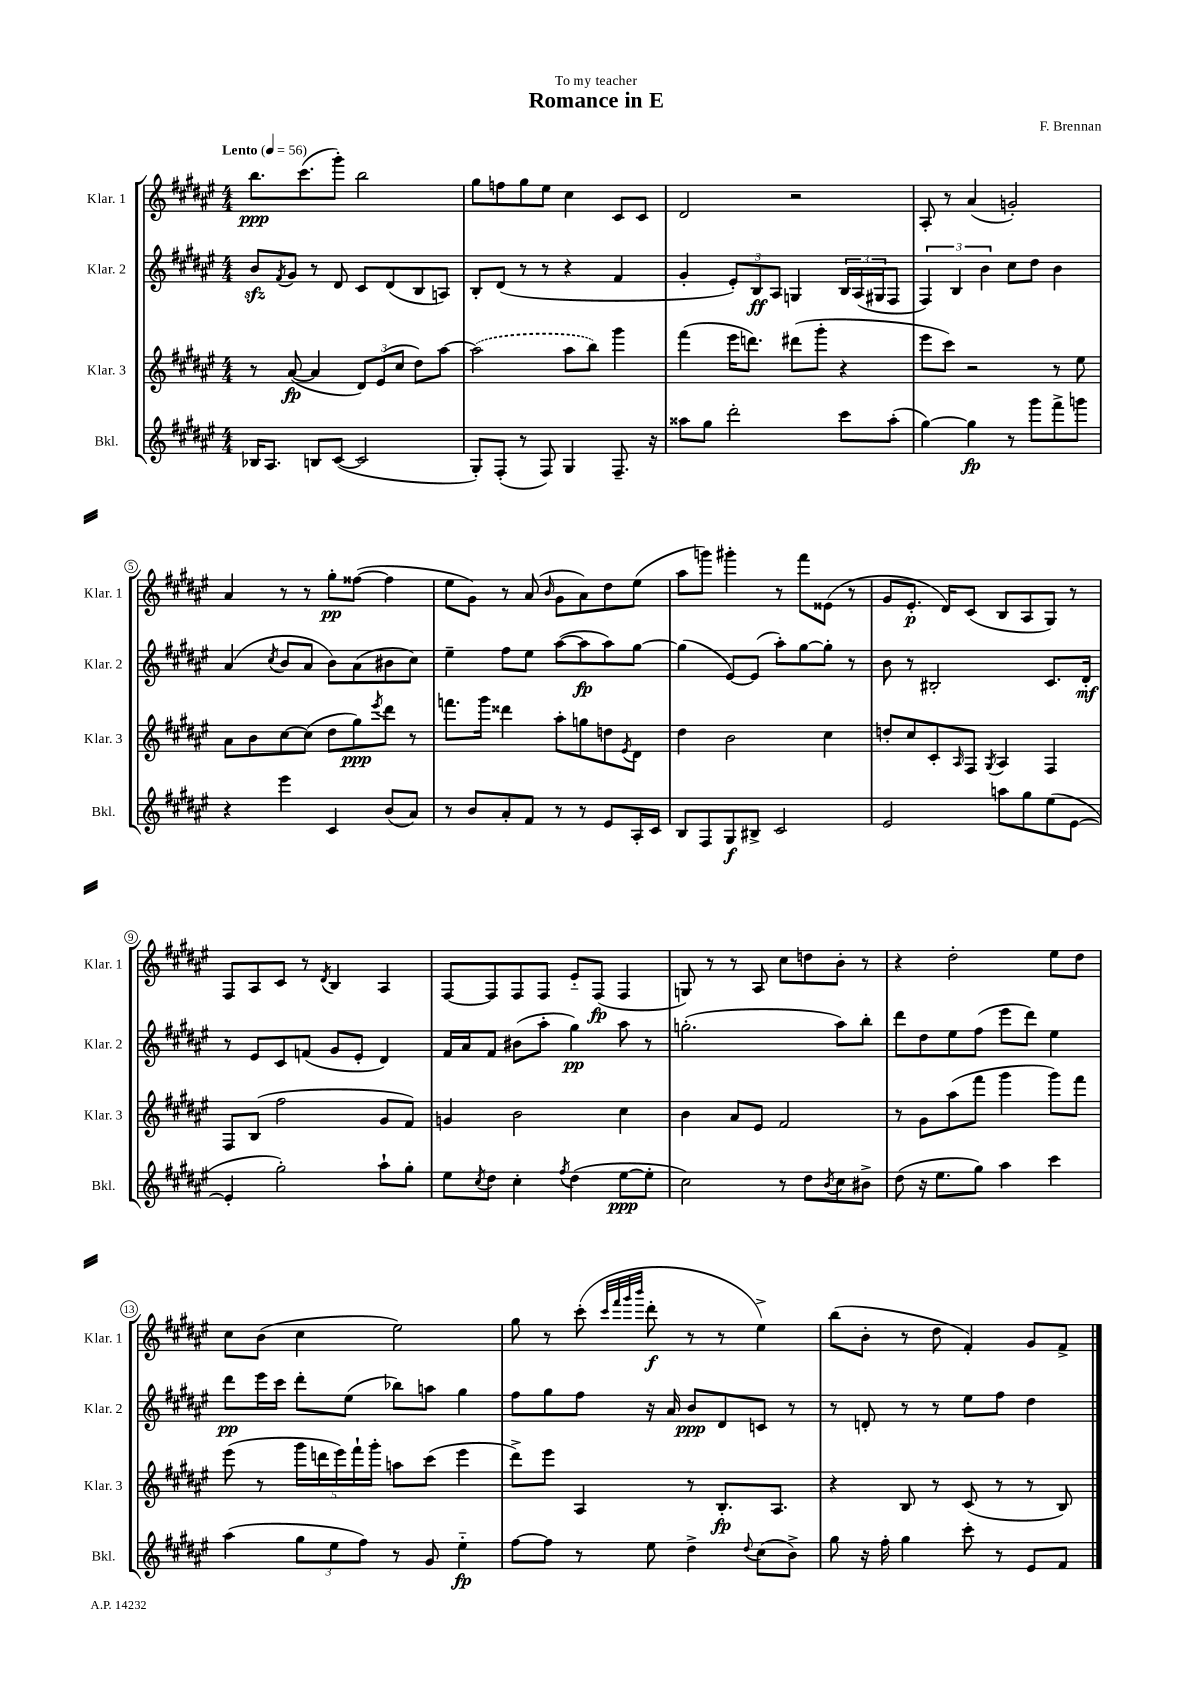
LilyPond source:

\header { title = "Romance in E" composer = "F. Brennan" dedication = "To my teacher" }
<<
\new StaffGroup <<
\new Staff = "s0" \with { instrumentName = "Klar. 1" shortInstrumentName = "Klar. 1" } {
    \clef treble \key fis \major \numericTimeSignature \time 4/4 \tempo "Lento" 4 = 56
    b''8.\ppp cis'''8.( gis'''8-.) b''2 |
    gis''8 f''8 gis''8 eis''8 cis''4 cis'8 cis'8 |
    dis'2 r2 |
    ais8-. r8 ais'4( g'2-.) |
    ais'4 r8 r8 gis''8-.\pp fisis''8~( fisis''4 |
    eis''8 gis'8) r8 ais'8( \grace { b'16 } gis'8 ais'8) dis''8 eis''8( |
    ais''8 g'''8) gis'''4-. r8 fis'''8 eisis'8( r8 |
    gis'8 eis'8.-.\p dis'16) cis'8( b8 ais8 gis8) r8 |
    fis8 ais8 cis'8 r8 \acciaccatura { dis'8 } b4 ais4 |
    fis8~ fis8 fis8 fis8 eis'8-_ fis8\fp( fis4 |
    g8) r8 r8 ais8 cis''8 d''8 b'8-. r8 |
    r4 dis''2-. eis''8 dis''8 |
    cis''8 b'8( cis''4 eis''2) |
    gis''8 r8 cis'''8-.( \grace { cis'''32 fis'''32 gis'''32 b'''32 } dis'''8-.\f r8 r8 eis''4->) |
    b''8( b'8-. r8 dis''8 fis'4-.) gis'8 fis'8-> \bar "|." |
}
\new Staff = "s1" \with { instrumentName = "Klar. 2" shortInstrumentName = "Klar. 2" } {
    \clef treble \key fis \major \numericTimeSignature \time 4/4
    b'8\sfz \acciaccatura { fis'8 } gis'8 r8 dis'8 cis'8 dis'8( b8 a8) |
    b8-. dis'8( r8 r8 r4 fis'4 |
    gis'4-. \tuplet 3/2 { eis'8-.) b8\ff ais8 } g4 \tuplet 3/2 { b16 ais16( gis16 } fis8 |
    \tuplet 3/2 { fis4) b4 b'4 } cis''8 dis''8 b'4 |
    ais'4( \acciaccatura { cis''8 } b'8 ais'8 b'8) ais'8( bis'8 cis''8) |
    eis''4-- fis''8 eis''8 ais''8~( ais''8\fp ais''8) gis''8~ |
    gis''4( eis'8~) eis'8( ais''8-.) gis''8~ gis''8-. r8 |
    b'8 r8 bis2-. cis'8. dis'16-.\mf |
    r8 eis'8 cis'8 f'8( gis'8 eis'8-. dis'4) |
    fis'16 ais'16 fis'8 bis'8( ais''8-. gis''4\pp) ais''8 r8 |
    g''2.-.( ais''8) b''8-. |
    dis'''8 dis''8 eis''8 fis''8( eis'''8 dis'''8) eis''4 |
    dis'''8\pp eis'''16 cis'''16 dis'''8-. eis''8( bes''8) a''8 gis''4 |
    fis''8 gis''8 fis''8 r16 ais'16 b'8\ppp dis'8 c'8 r8 |
    r8 d'8-. r8 r8 eis''8 fis''8 dis''4 \bar "|." |
}
\new Staff = "s2" \with { instrumentName = "Klar. 3" shortInstrumentName = "Klar. 3" } {
    \clef treble \key fis \major \numericTimeSignature \time 4/4
    r8 ais'8~\fp( ais'4 \tuplet 3/2 { dis'8) eis'8( cis''8 } dis''8) ais''8~ |
    \once \slurDashed ais''2( ais''8 b''8) gis'''4 |
    fis'''4( eis'''16 d'''8.) dis'''8( gis'''8-. r4 |
    eis'''8 cis'''8) r2 r8 eis''8 |
    ais'8 b'8 cis''8~ cis''8( dis''8 gis''8\ppp) \acciaccatura { eis'''8 } dis'''8 r8 |
    f'''8. gis'''16 disis'''4 ais''8-. g''8 d''8 \acciaccatura { eis'8 } dis'8 |
    dis''4 b'2 cis''4 |
    d''8-. cis''8 cis'8-. \grace { ais16 } fis8 \acciaccatura { gis8 } ais4 fis4 |
    fis8 b8( fis''2 gis'8 fis'8) |
    g'4 b'2 cis''4 |
    b'4 ais'8 eis'8 fis'2 |
    r8 gis'8 ais''8( fis'''8 gis'''4 gis'''8) fis'''8 |
    eis'''8( r8 \tuplet 5/4 { gis'''16 d'''16 eis'''16) fis'''16-! gis'''16-. } a''8 cis'''8( eis'''4 |
    dis'''8->) eis'''8 ais4 r8 b8.-.\fp ais8. |
    r4 b8 r8 cis'8( r8 r8 b8) \bar "|." |
}
\new Staff = "s3" \with { instrumentName = "Bkl." shortInstrumentName = "Bkl." } {
    \clef treble \key fis \major \numericTimeSignature \time 4/4
    bes16 ais8. b8 cis'8~( cis'2 |
    gis8-.) fis8-.( r8 fis8) gis4 fis8.-- r16 |
    aisis''8 gis''8 dis'''2-. cis'''8 aisis''8-.( |
    gis''4~) gis''4\fp r8 gis'''8 fis'''8-> g'''8 |
    r4 eis'''4 cis'4 b'8( ais'8) |
    r8 b'8 ais'8-. fis'8 r8 r8 eis'8 ais16-. cis'16 |
    b8 fis8 gis8\f bis8-> cis'2 |
    eis'2 a''8 gis''8 eis''8( eis'8~ |
    eis'4-. gis''2-.) ais''8-! gis''8-. |
    eis''8 \acciaccatura { cis''8 } dis''8 cis''4-. \acciaccatura { fis''8 } dis''4( eis''8~\ppp eis''8-. |
    cis''2) r8 dis''8 \acciaccatura { b'8 } cis''8 bis'8-> |
    dis''8( r16 eis''8. gis''8) ais''4 cis'''4 |
    ais''4( \tuplet 3/2 { gis''8 eis''8 fis''8) } r8 gis'8 eis''4-_\fp |
    fis''8~ fis''8 r8 eis''8 dis''4-> \appoggiatura { dis''8 } cis''8( b'8->) |
    gis''8 r16 fis''16-. gis''4 cis'''8-. r8 eis'8 fis'8 \bar "|." |
}
>>
>>
\layout { \context { \Score \override BarNumber.stencil = #(make-stencil-circler 0.1 0.3 ly:text-interface::print) } }
